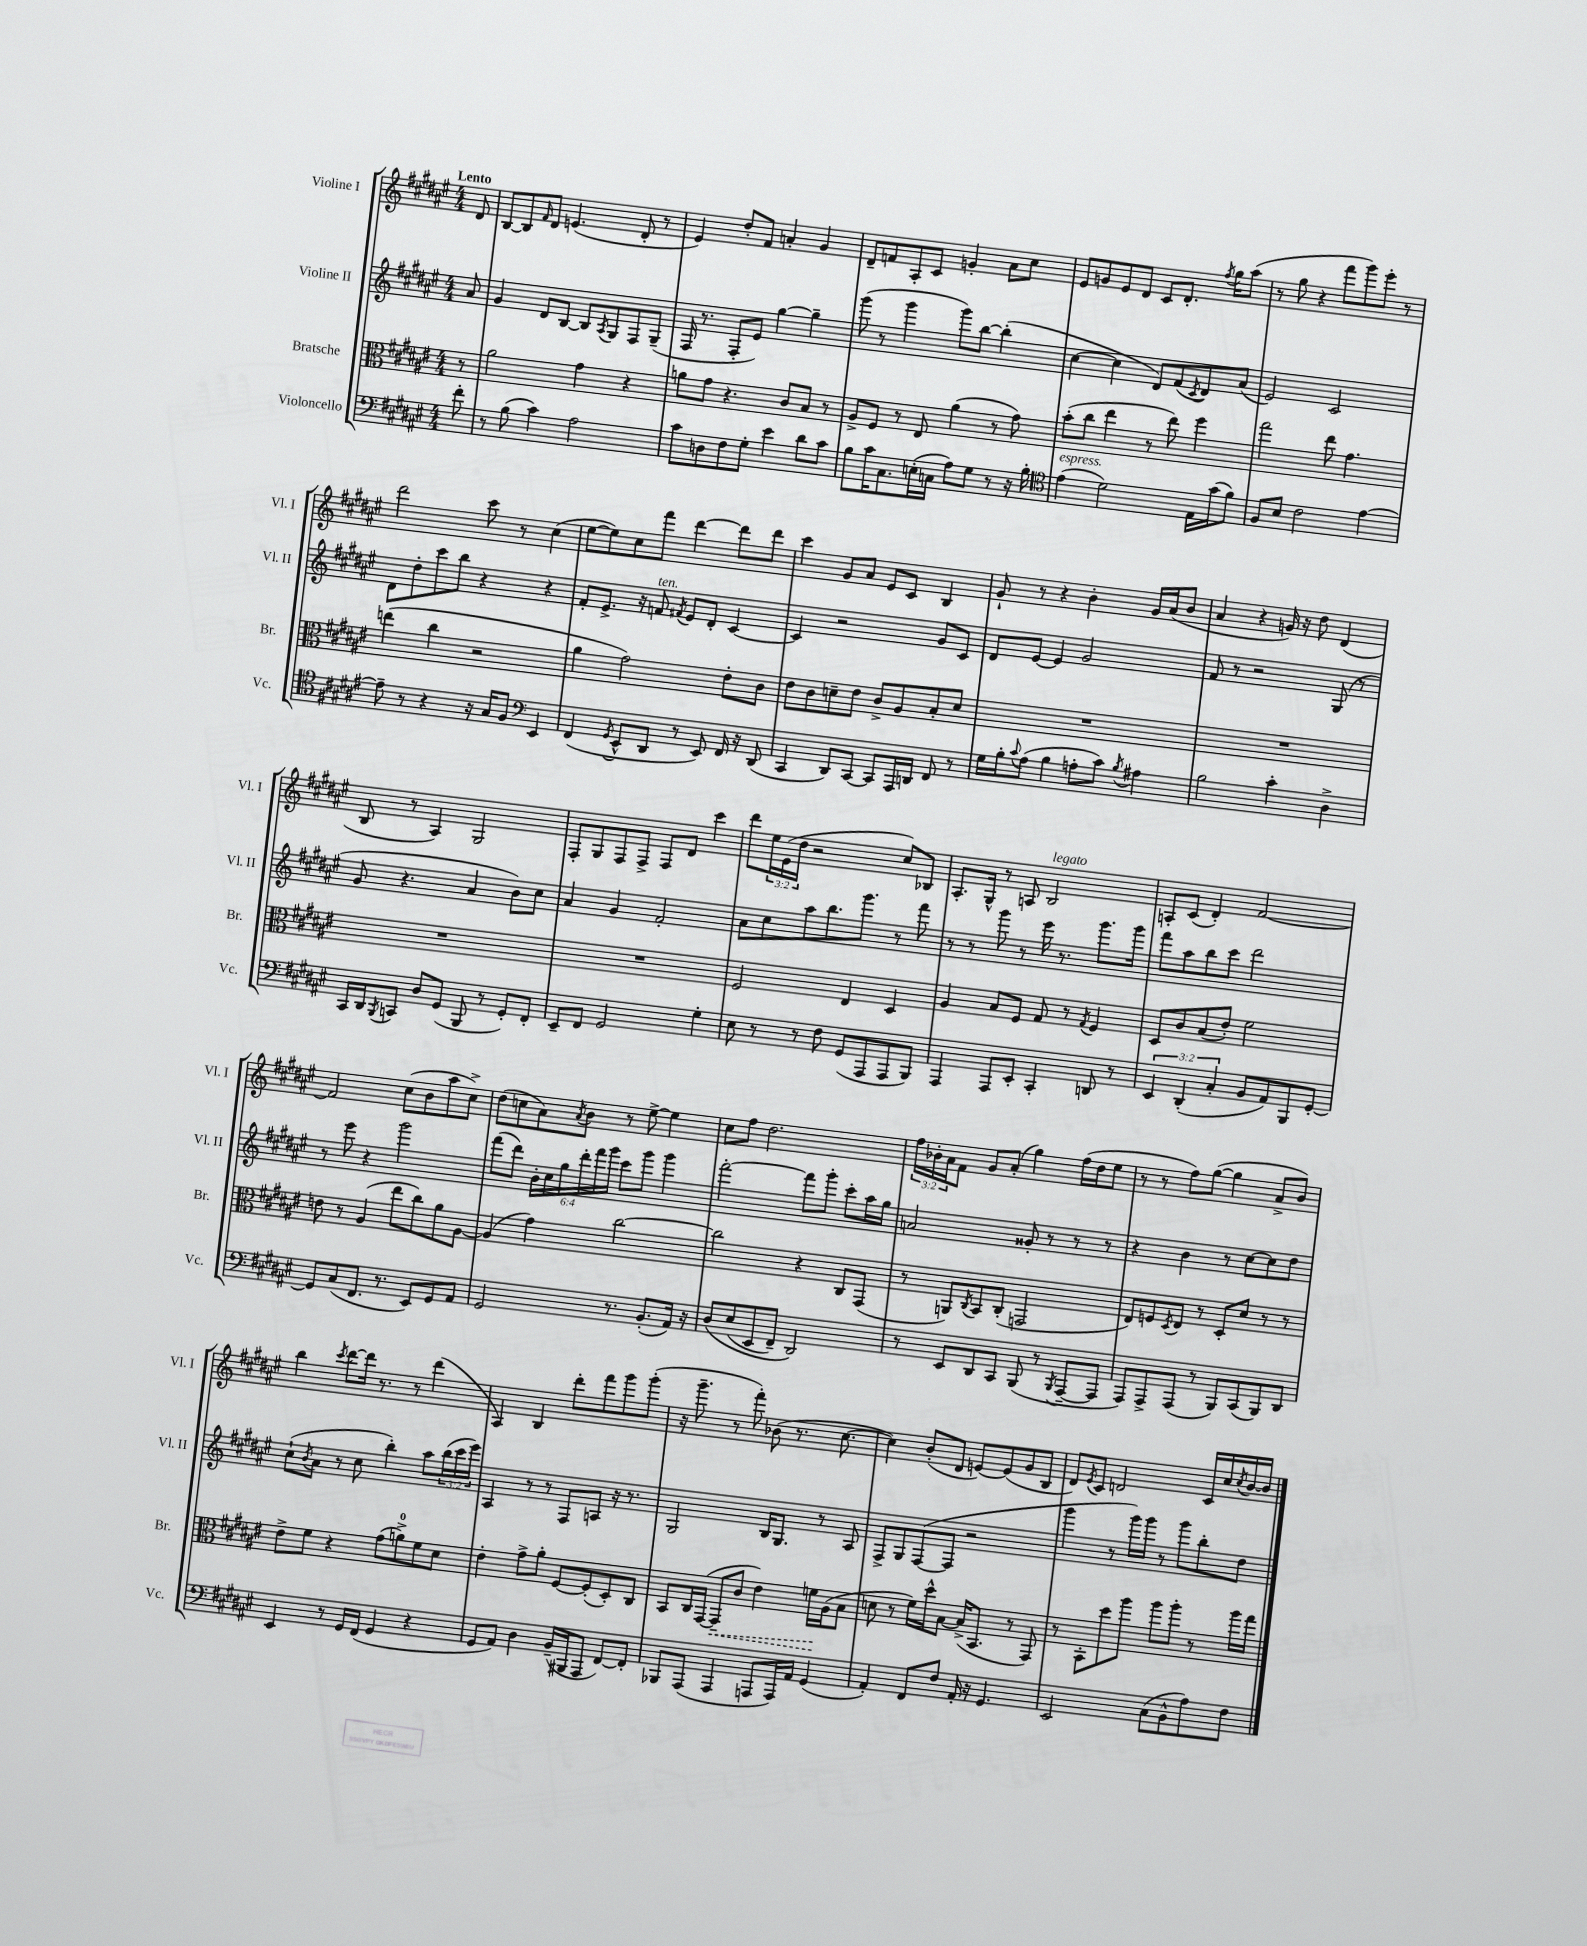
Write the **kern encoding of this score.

**kern	**kern	**kern	**kern
*staff4	*staff3	*staff2	*staff1
*clefF4	*clefC3	*clefG2	*clefG2
*k[f#c#g#d#a#e#]	*k[f#c#g#d#a#e#]	*k[f#c#g#d#a#e#]	*k[f#c#g#d#a#e#]
*M4/4	*M4/4	*M4/4	*M4/4
8f#'	8r	8a#	8d#
=	=	=	=
8r	2a#	4g#	[8B
(8B	.	.	8B]
.	.	.	16qqf#
4c#)	.	8d#	8d#
.	.	[8B	(4.e
2A#	4g#	8B]	.
.	.	8qA#	.
.	.	8G#	.
.	4r	8F#	8d#'
.	.	(8G#~	8r
=	=	=	=
8c#	8a	16F#	4e#)
.	.	8.r	.
8D	8g#	.	.
8F#	4.r	8F#'	8dd#'
8G#'	.	8e#)	8f#
4e#	.	[4gg#	4a'
.	8c#	.	.
8d#	8B	4gg#~]	4g#
8c#	8r	.	.
=	=	=	=
8B	8A#^	(8ggg#	8d#~
16c#	8F#	8r	8f
8.C#	.	.	.
.	8r	4ggg#	8A#'
(16E'	8E#	.	8c#
16C	.	.	.
8A#)	(4a#	8ggg#)	4g'
8G#	.	[8bb	.
8r	8r	(4bb']	8a#
16r	8g#)	.	8cc#
16B'	.	.	.
=	=	=	=
*clefC4	*	*	*
(4e#	(8b'	[4cc#	8e#
.	8cc#	.	8g
2d#)	4ee#	4cc#]	8e#
.	.	.	8d#
.	8r	8d#)	8c#
.	8ee#)	(8f#	8.d#'
.	.	8qc#	.
16E#	4ff#	8d#)	.
.	.	.	8qff#
(16g#	.	.	16gg#
8f#)	.	(8a#	(8aa#
=	=	=	=
8F#	2gg#	2e#)	8r
8B	.	.	8gg#
2c#	.	.	4r
.	8ee#	2c#	8fff#
.	4.g#	.	8ggg#)
[4e#	.	.	8eee#'
.	.	.	8r
=	=	=	=
8e#~]	(4ee	8d#	2ddd#
8r	.	8dd#'	.
4r	4cc#	8ccc#	.
.	.	8bb	.
16r	2r	4r	8ccc#
16G#	.	.	.
8F#	.	.	8r
*clefF4	*	*	*
4EE#	.	4r	(4cc#
=	=	=	=
(4FF#	4a#	8f#'	[8ee#
.	.	8.e#^	8ee#])
8qGG#	.	.	.
8EE#^^	2g#)	.	8cc#
.	.	16r	.
8DD#	.	8f	8fff#
.	.	8qf#	.
8r	.	8e#	[4ddd#
8EE#)	.	8d#'	.
16FF#	8e#'	[4c#	8ddd#]
16r	.	.	.
(8DD#	8c#	.	8ddd#
=	=	=	=
4CC#	8e#	4c#]	4ccc#
.	8c#	.	.
8DD#)	8d~	2r	8g#
[8CC#	8e#	.	8a#
8CC#]	8c#^	.	8e#
16AAA#	8A#	.	8c#
16DD	.	.	.
8FF#	8B'	8g#	4B
8r	8d	8c#	.
=	=	=	=
16G#	1r	8d#	8g#`
16B'	.	.	.
8qqc#	.	.	.
(8A#	.	[8e#	8r
4B	.	4e#]	4r
8A'	.	2g#	4b'
8c#)	.	.	.
8qB	.	.	.
4A#	.	.	16g#
.	.	.	(16a#
.	.	.	8b
=	=	=	=
2B	1r	8f#	4a#
.	.	8r	.
.	.	2r	4r
4c#'	.	.	16g)
.	.	.	16r
.	.	.	8dd#
4D#^	.	(8G#	(4d#
.	.	8r	.
=	=	=	=
16CC#	1r	8g#	8B
16DD#	.	.	.
8qBBB	.	.	.
8CC	.	4.r	8r
8D#	.	.	4A#)
(8GG#	.	.	.
8BBB	.	4a#	2G#
8r	.	.	.
8GG#')	.	8b)	.
8FF#'	.	8cc#	.
=	=	=	=
8EE#~	1r	4a#	8F#'
8FF#	.	.	8G#
2GG#	.	4g#	8F#
.	.	.	8F#^
.	.	2f#'	8F#
.	.	.	8d#
4G#'	.	.	4ccc#
=	=	=	=
8E#	2F#	8a#	8ddd#
8r	.	8cc#	24ee#
.	.	.	(24e#
.	.	.	24dd#
8r	.	8aa#	2r
8F#	.	8.bb	.
(8GG#	4E#	.	.
.	.	8.ggg#	.
8AAA#	.	.	.
8AAA#	4D#	8r	8cc#)
8BBB)	.	8fff#	8B-
=	=	=	=
4AAA#	4A#	8r	8.A#'
.	.	8r	.
.	.	.	16G#^^
8AAA#	8B	8ggg#	8r
8EE#'	8F#	8r	8A
4CC#'	8G#	16eee#	2B
.	.	8.r	.
.	8r	.	.
.	8qG#	.	.
8DD	4F#	8.ggg#	.
8r	.	.	.
.	.	16ggg#	.
=	=	=	=
6EE#	8D#	8fff#	8A'
.	8c#	8aa#	(8c#
(6DD#'	.	.	.
.	(8B	8bb	4d#')
6C#'	.	.	.
.	8e#')	8ccc#	.
8BB	2f#	2ddd#	[2f#
8AA#)	.	.	.
8BBB	.	.	.
[8GG#'	.	.	.
=	=	=	=
8GG#]	8e	8r	2f#]
(8C#	8r	8eee#	.
8.FF#	(4A#	4r	.
8.r	.	.	.
.	8ee#	2ggg#	(8cc#
8EE#)	8cc#)	.	8b
8GG#	8a#	.	8aa#
8AA#	[8A#	.	8cc#^)
=	=	=	=
2GG#	(4A#]	(8fff#	(8dd#
.	.	8ddd#)	8cc
.	4g#)	24b'	8a#)
.	.	24cc#	.
.	.	24gg#	.
.	.	.	8qa#
.	.	24ddd#'	8b
.	.	24fff#	.
.	.	24ggg#	.
8.r	[2cc#	8ccc#	8r
.	.	8ggg#	[8ee#^
(8.BB'	.	.	.
.	.	4ggg#	4ee#]
16AA#)	.	.	.
16r	.	.	.
=	=	=	=
&(8D#	2cc#]	[2fff#'	8cc#
(8E#	.	.	8ff#
8EE#	.	.	2.dd#
8FF#~)	.	.	.
2DD#&)	4r	8fff#]	.
.	.	8ggg#'	.
.	8C#	8ccc#'	.
.	(8GG#	16aa#	.
.	.	16gg#	.
=	=	=	=
8r	8r	2a	24ff#
.	.	.	24b-'
.	.	.	24a#
8EE#	8AA)	.	8f#
.	8qC#	.	.
8DD#	8BB	.	8g#
8CC#	(8C#'	.	(8a#'
(8BBB	2GG	8g##'	4gg#)
8r	.	8r	.
8qBBB	.	.	.
[8AAA#~	.	8r	(16ff#
.	.	.	16dd#
8AAA#]	.	8r	8ee#
=	=	=	=
8AAA#)	8E#)	4r	8r
8AAA#^	8F	.	8r
.	8qD#	.	.
(8AAA#	8E#	4b	8ff#)
8r	8r	.	([8gg#
8BBB)	8D#'	8r	4gg#]
(8CC#	8d#	[8cc#	.
8BBB)	8r	8cc#]	8a#^
8DD#	8r	8dd#	8b)
=	=	=	=
4EE#	8e#^	(8cc#`	4bb
.	.	8qb	.
.	8f#	8a#	.
.	.	.	8qccc#
8r	4r	8r	[8ddd#
16GG#	.	8cc#	16ddd#]
(16FF#	.	.	8.r
4GG#	(8g#	4bb')	.
.	8a^)	.	8r
4r	8f#	8aa#	(4ddd#
.	8d#	(24bb	.
.	.	24ccc#	.
.	.	24eee#)	.
=	=	=	=
8GG#	4e#'	4A#	4A#)
8AA#)	.	.	.
4D#	8g#^	8r	4B
.	8a#'	8r	.
(16BB~	[8F#	8F#	8ddd#'
16BBB#	.	.	.
8AAA#	(8F#']	8A	8fff#
[8FF#)	8D#')	16r	8ggg#
.	.	8.r	.
8FF#']	8C#	.	(8ggg#'
=	=	=	=
8BBB-	8BB	2G#	16r
.	.	.	8.ggg#~
(8AAA#	16C#	.	.
.	([16GG#	.	.
4AAA#	8GG#~]	.	8r
.	8c#	.	8fff#')
8AAA	4e#)	16B	(8b-
.	.	8.G#	.
16AAA)	.	.	8.r
16AA#	.	.	.
(4GG#	16f	8r	.
.	(16A#	.	[8.cc#
.	8B	8A#	.
=	=	=	=
4AA#')	8d	8F#^	4cc#])
.	8r	8G#	.
8FF#	16f#)	([8F#	(8b'
.	16dd#^^	.	.
8F#	[8B	8F#]	8d#
16AA#'	(16B^]	2r	[8e)
16r	8.BB	.	.
4.GG#	.	.	(8e]
.	8r	.	8g#
.	8GG#)	.	8B
=	=	=	=
2EE#	8r	4ggg#	8d#)
.	.	.	8qe#
.	8BB'	.	8c#
.	8dd#	8r	2d
.	8aa#	16ggg#)	.
.	.	16ggg#	.
(8C#	8aa#	8r	.
8BB^^	8aa#'	8ggg#	.
8A#)	8r	8bb'	16c#
.	.	.	16cc#
.	.	.	8qcc#
8F#	16aa#	8dd#	[16b
.	16gg#	.	16b]
==	==	==	==
*-	*-	*-	*-
